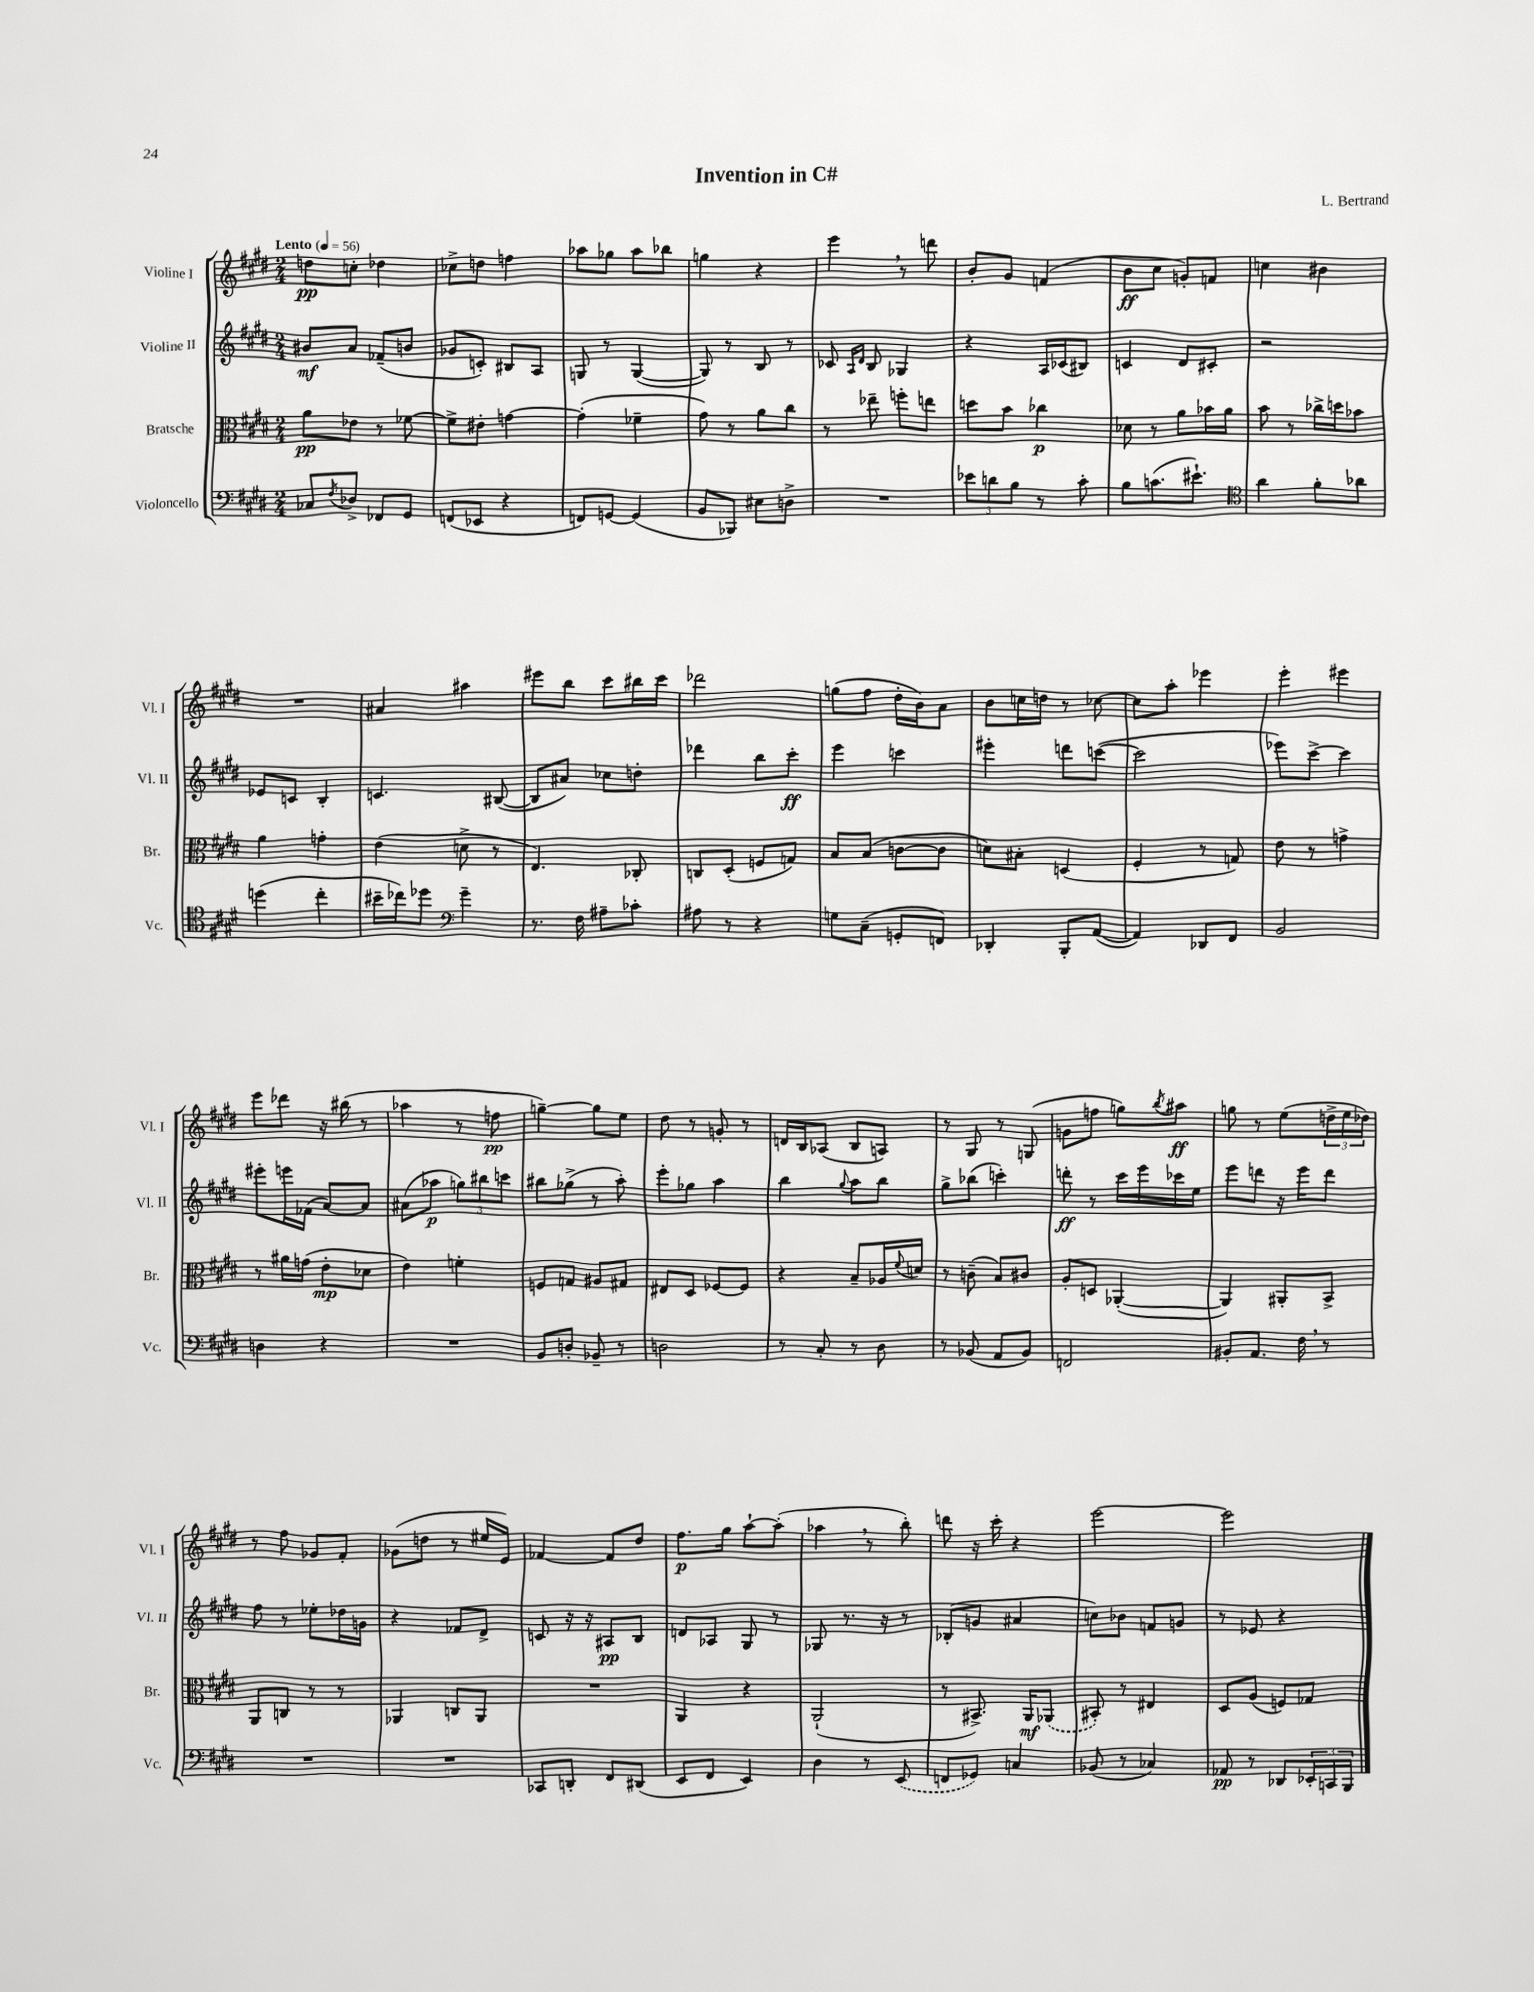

**kern	**dynam	**kern	**dynam	**kern	**dynam	**kern	**dynam
*part4	*part4	*part3	*part3	*part2	*part2	*part1	*part1
*staff4	*staff4	*staff3	*staff3	*staff2	*staff2	*staff1	*staff1
*I"Violoncello	*	*I"Bratsche	*	*I"Violine II	*	*I"Violine I	*
*I'Vc.	*	*I'Br.	*	*I'Vl. II	*	*I'Vl. I	*
*clefF4	*	*clefC3	*	*clefG2	*	*clefG2	*
*k[f#c#g#d#]	*	*k[f#c#g#d#]	*	*k[f#c#g#d#]	*	*k[f#c#g#d#]	*
*M2/4	*	*M2/4	*	*M2/4	*	*M2/4	*
*MM56	*	*MM56	*	*MM56	*	*MM56	*
=1	=1	=1	=1	=1	=1	=1	=1
!	!	!	!	!	!	!LO:TX:a:B:t=Lento	!
8C-X/L	.	8a\L	pp	8b#X/L	mf	8ddn\L	pp
8qF#/	.	.	.	.	.	.	.
8D-X^/J	.	8e-X\J	.	8a/J	.	8ccn'\J	.
8FF-X/L	.	8r	.	(8f-X~/L	.	4dd-X\	.
8GG#/J	.	[8f-X\	.	8bn/J	.	.	.
=2	=2	=2	=2	=2	=2	=2	=2
(8FFn/L	.	8f-^\L]	.	8g-X/L	.	8cc-X^\L	.
8EE-X/J	.	8e#X'\J	.	8cn'/J)	.	8ddn\J	.
4r	.	[4gn\	.	8B#X/L	.	4ffn\	.
.	.	.	.	8A/J	.	.	.
=3	=3	=3	=3	=3	=3	=3	=3
8FFn/L)	.	(4g'\]	.	8Gn/	.	8aa-X\L	.
[8GGn/J	.	.	.	8r	.	8gg-X\J	.
(4GG/]	.	4f-X~\	.	([4G/	.	8aa-\L	.
.	.	.	.	.	.	8bb-X\J	.
=4	=4	=4	=4	=4	=4	=4	=4
8BB/L	.	8g#\)	.	8G/])	.	4ggn\	.
8BBB-X/J)	.	8r	.	8r	.	.	.
8E#X\L	.	8a\L	.	8B/	.	4r	.
8Dn^\J	.	8cc#\J	.	8r	.	.	.
=5	=5	=5	=5	=5	=5	=5	=5
2r	.	8r	.	8c-X/	.	4eee,\	.
.	.	.	.	16qqA/LL	.	.	.
.	.	.	.	16qqd#/JJ	.	.	.
.	.	8ee-X~\	.	8B/	.	.	.
.	.	8ffn'\L	.	4G-X/	.	8r	.
.	.	8een\J	.	.	.	8dddn\	.
=6	=6	=6	=6	=6	=6	=6	=6
12e-X\L	.	8ddn\L	.	4r	.	8b'/L	.
12dn\	.	.	.	.	.	.	.
.	.	8b\J	.	.	.	8g#/J	.
12B\J	.	.	.	.	.	.	.
8r	.	4cc-X\	p	16A/LL	.	(4fn/	.
.	.	.	.	(16c-X/J	.	.	.
8c#'\	.	.	.	8B#X/J)	.	.	.
=7	=7	=7	=7	=7	=7	=7	=7
8B\L	.	8d-X\	.	4cn/	.	8b\L	ff
(8.cn\	.	8r	.	.	.	8cc#\J	.
.	.	8a\L	.	8d#/L	.	8gn'/L)	.
8.e#X`\J)	.	.	.	.	.	.	.
.	.	16b-X\L	.	8c#X'/J	.	8fn/J	.
.	.	16a\JJ	.	.	.	.	.
=8	=8	=8	=8	=8	=8	=8	=8
*clefC4	*	*	*	*	*	*	*
4a\	.	8b\	.	2r	.	4ccn\	.
.	.	8r	.	.	.	.	.
8f#'\L	.	16cc-X^\LL	.	.	.	4b#X\	.
.	.	16ddn\J	.	.	.	.	.
8a-X\J	.	8b-X\J	.	.	.	.	.
!!LO:LB:g=z
=9	=9	=9	=9	=9	=9	=9	=9
(4ddn\	.	4a\	.	8e-X/L	.	2r	.
.	.	.	.	8cn/J	.	.	.
4cc#'\	.	4gn'\	.	4B'/	.	.	.
=10	=10	=10	=10	=10	=10	=10	=10
16b#X~\LL	.	(4e\	.	4.cn/	.	4a#X/	.
16cc-X\J)	.	.	.	.	.	.	.
8dd-X\J	.	.	.	.	.	.	.
*clefF4	*	*	*	*	*	*	*
4g#~\	.	8dn^\	.	.	.	4aa#X\	.
.	.	8r	.	([8B#X/	.	.	.
=11	=11	=11	=11	=11	=11	=11	=11
8.r	.	4.E/)	.	8B#/L]	.	8eee#X\L	.
.	.	.	.	8a#X/J)	.	8bb\J	.
16F#\	.	.	.	.	.	.	.
8A#X~\L	.	.	.	8cc-X\L	.	8ccc#\L	.
8c-X'\J	.	8C-X'/	.	8ddn'\J	.	16bb#X\L	.
.	.	.	.	.	.	16ccc#\JJ	.
=12	=12	=12	=12	=12	=12	=12	=12
8A#X\	.	8Cn/L	.	4ddd-X\	.	2ddd-X\	.
8r	.	(8D#'/J	.	.	.	.	.
4r	.	8Fn/L	.	8bb\L	.	.	.
.	.	8Gn/J)	.	8ccc#'\J	ff	.	.
=13	=13	=13	=13	=13	=13	=13	=13
8Gn\L	.	8B/L	.	4eee\	.	(8ggn\L	.
(8C#~\J	.	(8B/J	.	.	.	8ff#\J	.
8GGn'/L	.	[8cn\L	.	4cccn\	.	16dd#'\LL	.
.	.	.	.	.	.	16b\J)	.
8FFn/J)	.	8c\J]	.	.	.	8a\J	.
=14	=14	=14	=14	=14	=14	=14	=14
4DD-X'/	.	8dn\L)	.	4eee#X'\	.	8b\L	.
.	.	8B#X'\J	.	.	.	16ccn\L	.
.	.	.	.	.	.	16ddn\JJ	.
8BBB'/L	.	(4Dn/	.	8dddn\L	.	8r	.
([8AA/J	.	.	.	([8cccn\J	.	[8cc-X\	.
=15	=15	=15	=15	=15	=15	=15	=15
4AA/])	.	4F#'/	.	2ccc\]	.	8cc-\L]	.
.	.	.	.	.	.	8aa'\J	.
8DD-X/L	.	8r	.	.	.	4eee-X\	.
8FF#/J	.	8Gn/)	.	.	.	.	.
=16	=16	=16	=16	=16	=16	=16	=16
2BB/	.	8e\	.	8eee-X\L)	.	4eee'\	.
.	.	8r	.	[8ccc#^\J	.	.	.
.	.	4gn^\	.	4ccc#\]	.	4eee#X\	.
!!LO:LB:g=z
=17	=17	=17	=17	=17	=17	=17	=17
4Dn\	.	8r	.	8eee#X'\L	.	8eee\L	.
.	.	16a#X\LL	.	16eeen\L	.	8ddd-X\J	.
.	.	(16gn\JJ	.	(16f-X\JJ	.	.	.
4r	.	8e'\L	mp	[8a/L)	.	16r	.
.	.	.	.	.	.	(16bb#X\	.
.	.	8d-X\J	.	8a/J]	.	8r	.
=18	=18	=18	=18	=18	=18	=18	=18
2r	.	4e\)	.	(8a#X\L	.	4aa-X\	.
.	.	.	.	8aa-X\J	p	.	.
.	.	4fn'\	.	12ggn\L)	.	8r	.
.	.	.	.	12bb#X\	.	.	.
.	.	.	.	.	.	8ffn\	pp
.	.	.	.	12cccn\J	.	.	.
=19	=19	=19	=19	=19	=19	=19	=19
8BB/L	.	8Fn/L	.	8bb#X\L	.	[4ggn~\)	.
8Dn'/J	.	8Gn/J	.	(8gg-X^\J	.	.	.
8BB-X~/	.	8A#X/L	.	8r	.	8gg\L]	.
8r	.	8G#X/J	.	8aa'\)	.	8ee\J	.
=20	=20	=20	=20	=20	=20	=20	=20
2Dn\	.	8E#X/L	.	8eee'\L	.	8dd#\	.
.	.	8D#/J	.	8gg-X\J	.	8r	.
.	.	[8F-X/L	.	4aa\	.	8gn'/	.
.	.	8F-/J]	.	.	.	8r	.
=21	=21	=21	=21	=21	=21	=21	=21
8r	.	4r	.	4bb\	.	16dn/LL	.
.	.	.	.	.	.	16B/J	.
8C#'/	.	.	.	.	.	(8A-X/J	.
.	.	.	.	8qqgg#/	.	.	.
8r	.	8B~/L	.	8aa\L	.	8B/L	.
8D#\	.	16A-X/L	.	8bb\J	.	8An/J)	.
.	.	8qqf#/	.	.	.	.	.
.	.	16dn/JJ	.	.	.	.	.
=22	=22	=22	=22	=22	=22	=22	=22
8r	.	8r	.	8gg#^\L	.	8r	.
(8BB-X/	.	(8cn~\	.	(8bb-X\J	.	8G#/	.
8AA/L	.	8B/L)	.	4cccn'\)	.	8r	.
8BB-/J)	.	8c#X/J	.	.	.	(8Gn/	.
=23	=23	=23	=23	=23	=23	=23	=23
2FFn/	.	8A'/L	.	8dddn'\	ff	8gn\L	.
.	.	8Dn/J	.	8r	.	8ffn\J	.
.	.	([4AA-X'/	.	16ccc#\LL	.	8ggn\L)	.
.	.	.	.	16eee\	.	.	.
.	.	.	.	.	.	8qbb/	.
.	.	.	.	16ccc-X\	.	8aa#X\J	ff
.	.	.	.	16ee\JJ	.	.	.
=24	=24	=24	=24	=24	=24	=24	=24
8BB#X'/L	.	4AA-/])	.	8eee\L	.	8ggn\	.
8.AA/J	.	.	.	8dddn\J	.	8r	.
.	.	8AA#X'/L	.	16r	.	(8ee\L	.
16F#,\	.	.	.	16eee\KL	.	.	.
8r	.	8BB^/J	.	8ddd\J	.	24ddn^\L	.
.	.	.	.	.	.	24ee\	.
.	.	.	.	.	.	24dd-X\JJ)	.
!!LO:LB:g=z
=25	=25	=25	=25	=25	=25	=25	=25
2r	.	8AA/L	.	8ff#\	.	8r	.
.	.	8Cn/J	.	8r	.	8ff#\	.
.	.	8r	.	8ee-X'\L	.	8g-X/L	.
.	.	8r	.	16dd-X\L	.	8f#'/J	.
.	.	.	.	16gn\JJ	.	.	.
=26	=26	=26	=26	=26	=26	=26	=26
2r	.	4AA-X/	.	4r	.	(8g-X\L	.
.	.	.	.	.	.	8ddn\J	.
.	.	8Cn/L	.	8f-X/L	.	8r	.
.	.	8AA-/J	.	8d#^/J	.	16ee#X/LL	.
.	.	.	.	.	.	16e/JJ)	.
=27	=27	=27	=27	=27	=27	=27	=27
8CC-X/L	.	2r	.	8cn/	.	[4f-X/	.
8DDn'/J	.	.	.	16r	.	.	.
.	.	.	.	16r	.	.	.
8FF#/L	.	.	.	8A#X/L	pp	8f-/L]	.
(8DD#X/J	.	.	.	8B/J	.	8dd#/J	.
=28	=28	=28	=28	=28	=28	=28	=28
8EE/L	.	4AA/	.	8dn/L	.	8.ff#\L	p
8FF#/J	.	.	.	8A-X/J	.	.	.
.	.	.	.	.	.	16gg#\Jk	.
4EE/)	.	4r	.	8G#/	.	[8aa`\L	.
.	.	.	.	8r	.	(8aa'\J]	.
=29	=29	=29	=29	=29	=29	=29	=29
4D#\	.	(2AA`/	.	8G-X/	.	4aa-X,\	.
.	.	.	.	8.r	.	.	.
8r	.	.	.	.	.	8r	.
.	.	.	.	16r	.	.	.
(8EE/	.	.	.	8r	.	8bb'\)	.
=30	=30	=30	=30	=30	=30	=30	=30
8FFn/L	.	8r	.	(8B-X'/L	.	8dddn\	.
8GG-X/J)	.	8.BB#X^/)	.	8gn/J	.	16r	.
.	.	.	.	.	.	16ccc#'\	.
4Cn/	.	.	.	4a#X/	.	4r	.
.	.	16AA/KL	mf	.	.	.	.
.	.	(8AA-X/J	.	.	.	.	.
=31	=31	=31	=31	=31	=31	=31	=31
(8BB-X/	.	8BB#X'/)	.	8ccn\L)	.	[2eee\	.
8r	.	8r	.	8b-X\J	.	.	.
4C-X/)	.	4E#X/	.	8fn/L	.	.	.
.	.	.	.	8gn/J	.	.	.
=32	=32	=32	=32	=32	=32	=32	=32
8AA-X/	pp	8D#/L	.	8r	.	2eee\]	.
8r	.	(8A/J	.	8e-X/	.	.	.
8DD-X/L	.	8Fn/L)	.	4r	.	.	.
24EE-X'/L	.	8G-X/J	.	.	.	.	.
24CCn/	.	.	.	.	.	.	.
24BBB/JJ	.	.	.	.	.	.	.
==	==	==	==	==	==	==	==
*-	*-	*-	*-	*-	*-	*-	*-
